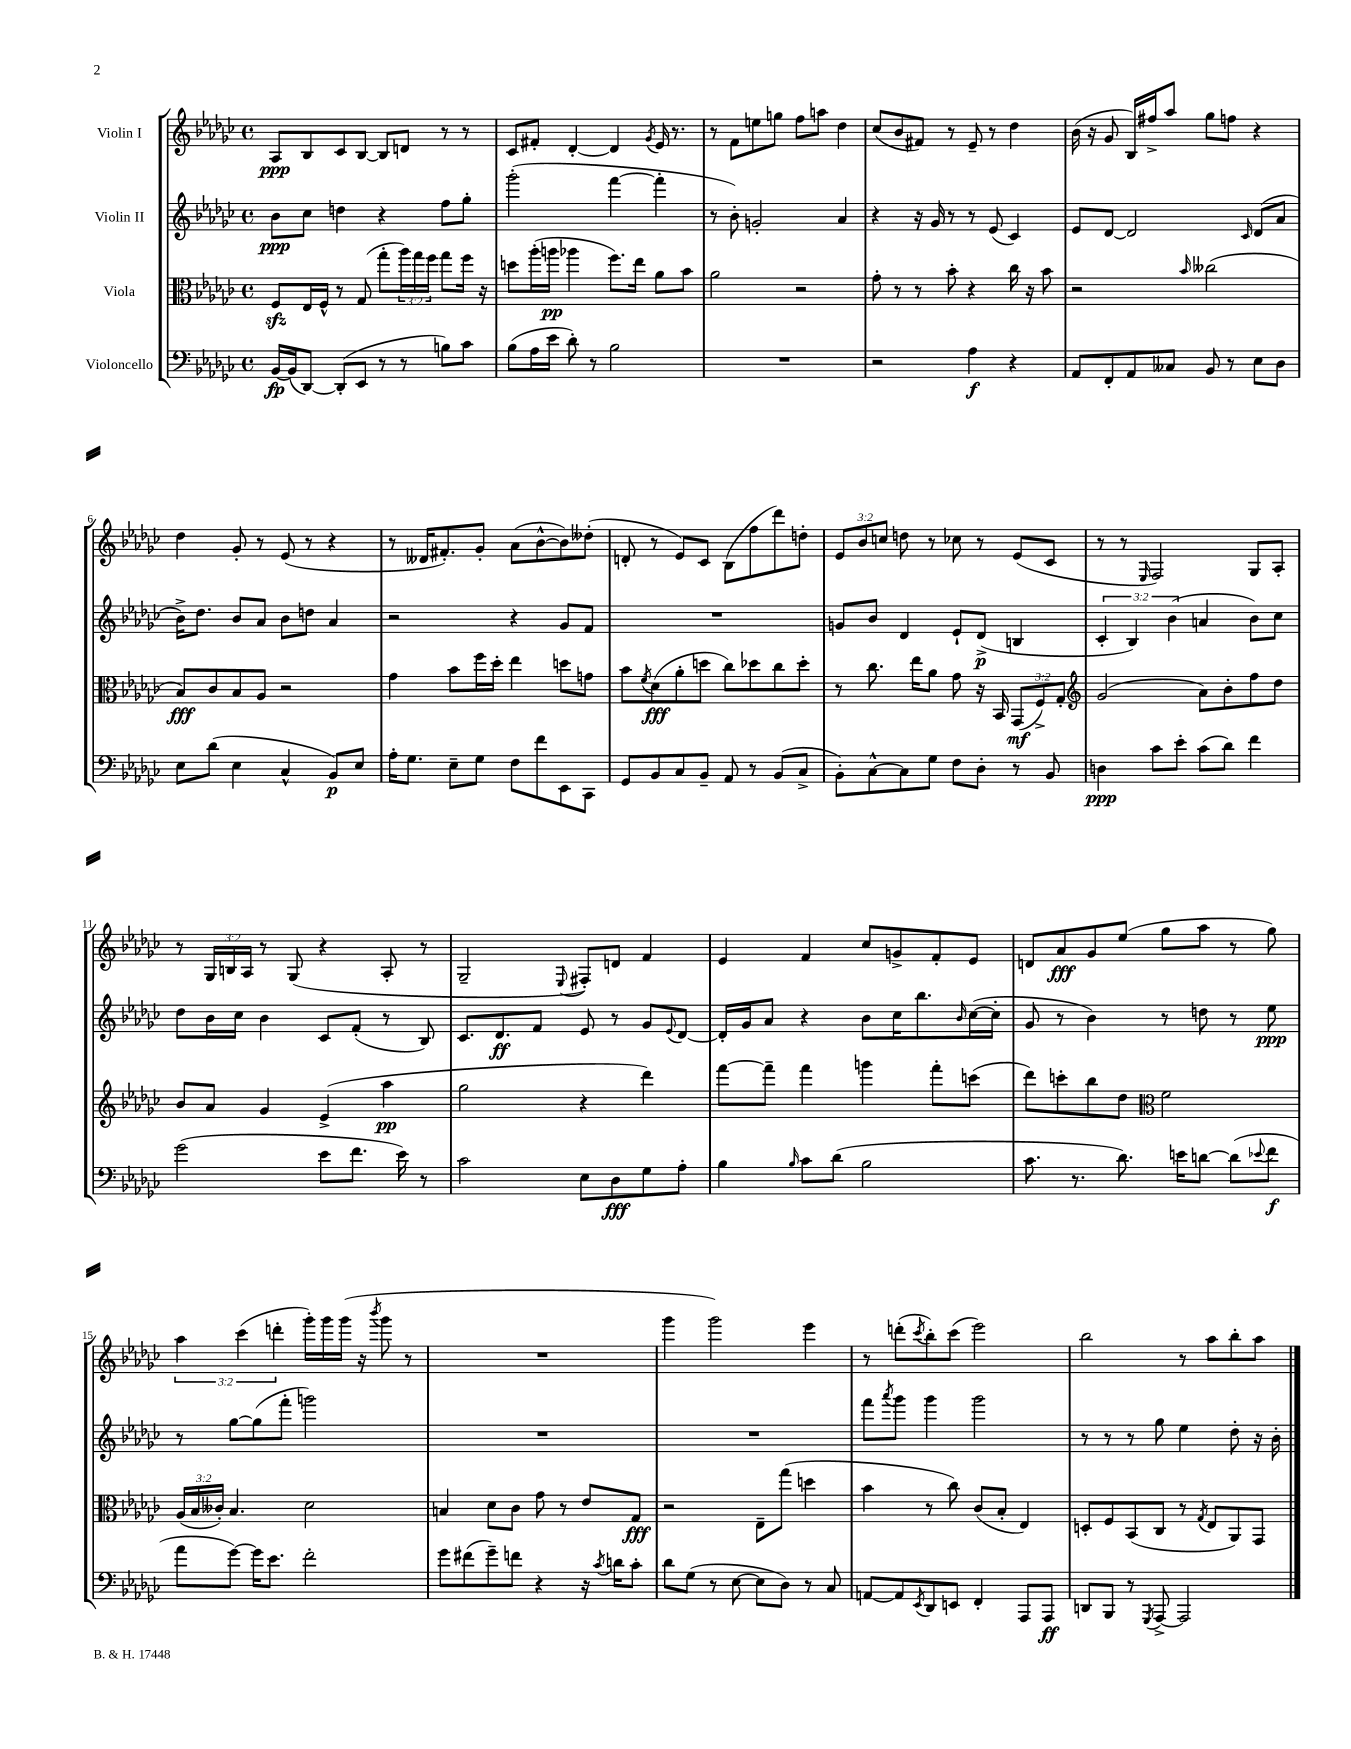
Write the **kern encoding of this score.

**kern	**kern	**kern	**kern
*staff4	*staff3	*staff2	*staff1
*clefF4	*clefC3	*clefG2	*clefG2
*k[b-e-a-d-g-c-]	*k[b-e-a-d-g-c-]	*k[b-e-a-d-g-c-]	*k[b-e-a-d-g-c-]
*M4/4	*M4/4	*M4/4	*M4/4
*met(c)	*met(c)	*met(c)	*met(c)
[16BB-	8F	8b-	8A-
(16BB-]	.	.	.
[8DD-)	16E-	8cc-	8B-
.	16F^^	.	.
(8DD-']	8r	4dd	8c-
8EE-	(8G-	.	[8B-
8r	8gg-'	4r	8B-]
8r	24aa-)	.	8d
.	24gg-	.	.
.	24ff	.	.
8B)	8gg-	8ff	8r
8c-	16ff	8gg-'	8r
.	16r	.	.
=	=	=	=
(8B-	8dd	(2ggg-'	8c-
16A-	(16aa-'	.	8f#'
16e-	16aa	.	.
8d-')	4aa-	.	[4d-'
8r	.	.	.
2B-	8.ff)	[4fff	4d-]
.	16ee-	.	.
.	.	.	8qg-
.	8a-	4fff']	16e-
.	.	.	8.r
.	8b-	.	.
=	=	=	=
1r	2a-	8r	8r
.	.	8b-')	8f
.	.	2g'	8ee
.	.	.	8gg
.	2r	.	8ff
.	.	.	8aa
.	.	4a-	4dd-
=	=	=	=
2r	8g-'	4r	(8cc-
.	8r	.	8b-
.	8r	16r	8f#)
.	.	16g-	.
.	8b-'	8r	8r
4A-	4r	8r	8e-~
.	.	(8e-	8r
4r	16cc-	4c-)	4dd-
.	16r	.	.
.	8b-	.	.
=	=	=	=
8AA-	2r	8e-	(16b-
.	.	.	16r
8FF'	.	[8d-	8g-
8AA-	.	2d-]	16B-)
.	.	.	16ff#^
8C--	.	.	8aa-
.	16qqb-	.	.
8BB-	(2cc--	.	8gg-
8r	.	.	8ff
.	.	16qqc-	.
8E-	.	(8d-	4r
8D-	.	8a-	.
=	=	=	=
8E-	8B-)	16b-^)	4dd-
.	.	8.dd-	.
(8d-	8c-	.	.
4E-	8B-	8b-	8g-'
.	8A-	8a-	8r
4C-^^	2r	8b-	(8e-
.	.	8dd	8r
8BB-)	.	4a-	4r
8E-	.	.	.
=	=	=	=
16A-'	4g-	2r	8r
8.G-	.	.	.
.	.	.	16d--
.	.	.	8.f#')
8E-~	8b-	.	.
8G-	16ff	.	8g-'
.	16dd-'	.	.
8F	4ee-	4r	(8a-
8f	.	.	[8b-^^
8EE-	8dd	8g-	8b-])
8CC-	8g	8f	(8dd--'
=	=	=	=
8GG-	8b-	1r	8d'
.	8qf	.	.
8BB-	(8d-	.	8r
8C-	8a-'	.	8e-)
8BB-~	8dd	.	8c-
8AA-	8cc-)	.	(8B-
8r	8dd-	.	8ff
(8BB-	8cc-	.	8ddd-)
8C-^	8dd-'	.	8dd'
=	=	=	=
8BB-')	8r	8g	12e-
.	.	.	12b-
[8C-^^	8.cc-	8b-	.
.	.	.	12cc
8C-]	.	4d-	8dd
.	16ee-	.	.
8G-	8a-	.	8r
8F	8g-	8e-`	8cc-
8D-'	16r	(8d-^	8r
.	16BB-	.	.
8r	(12GG-	4B	(8e-
.	12F^)	.	.
8BB-	.	.	8c-
.	12G-'	.	.
=	=	=	=
*	*clefG2	*	*
4D	(2g-	6c-'	8r
.	.	.	8r
.	.	6B-)	.
.	.	.	16qqE-
8c-	.	.	2F)
.	.	(6b-	.
8e-'	.	.	.
(8c-	8a-)	4a	.
8d-)	8b-'	.	.
4f	8ff	8b-)	8G-
.	8dd-	8cc-	8A-'
=	=	=	=
(2g-	8b-	8dd-	8r
.	8a-	16b-	24G-
.	.	.	24B
.	.	16cc-	.
.	.	.	24A-
.	4g-	4b-	8r
.	.	.	(8G-
8e-	(4e-^	8c-	4r
8.f	.	(8f'	.
.	4aa-	8r	8A-'
16e-)	.	.	.
8r	.	8B-)	8r
=	=	=	=
2c-	2gg-	8.c-	2G-~
.	.	8.d-	.
.	.	8f	.
.	.	.	8qqE-
8E-	4r	8e-	8F#')
8D-	.	8r	8d
8G-	4ddd-)	8g-	4f
.	.	8qqe-	.
8A-'	.	[8d-	.
=	=	=	=
4B-	[8fff	16d-']	4e-
.	.	16g-	.
.	8fff~]	8a-	.
16qqB-	.	.	.
8c-	4fff	4r	4f
(8d-	.	.	.
2B-	4ggg	8b-	8cc-
.	.	16cc-	8g^
.	.	8.bb-	.
.	8fff'	.	8f'
.	.	16qqb-	.
.	(8ccc	([16cc-	8e-
.	.	16cc-']	.
=	=	=	=
8.c-	8ddd-)	8g-	8d
.	8ccc'	8r	8a-
8.r	.	.	.
.	8bb-	4b-)	8g-
8.d-)	8dd-	.	(8ee-
*	*clefC3	*	*
.	2f	8r	8gg-
16e	.	.	.
[8d	.	8dd	8aa-
(8d]	.	8r	8r
8qqe-	.	.	.
8f	.	8ee-	8gg-)
=	=	=	=
8a-	(24A-	8r	6aa-
.	24B-	.	.
.	24c--')	.	.
[8g-)	4.B-	[8gg-	.
.	.	.	(6ccc-
16g-]	.	(8gg-]	.
8.e-	.	.	.
.	.	.	6ddd'
.	.	8fff'	.
2f'	2d-	2ggg)	16ggg-')
.	.	.	16ggg-
.	.	.	(16ggg-
.	.	.	16r
.	.	.	8qbbb-
.	.	.	8ggg-
.	.	.	8r
=	=	=	=
8g-	4B	1r	1r
(8f#	.	.	.
8g-~)	8d-	.	.
8f	8c-	.	.
4r	8g-	.	.
.	8r	.	.
16r	8e-	.	.
8qc-	.	.	.
16d	.	.	.
8c-'	8G-	.	.
=	=	=	=
8d-	2r	1r	4ggg-
(8G-	.	.	.
8r	.	.	2ggg-)
[8E-	.	.	.
8E-]	8E-~	.	.
8D-)	(8gg-	.	.
8r	4dd	.	4eee-
8C-	.	.	.
=	=	=	=
[8AA	4b-	8fff	8r
.	.	8qaaa-	.
8AA]	.	8ggg-	(8ddd'
8qEE-	.	.	8qccc-
8DD-	8r	4ggg-	8bb-')
8EE	8cc-)	.	(8ccc-
4FF'	(8c-	2ggg-	2eee-)
.	8B-'	.	.
8AAA-	4E-)	.	.
8AAA-	.	.	.
=	=	=	=
8DD	8D'	8r	2bb-
8BBB-	8F	8r	.
8r	(8BB-	8r	.
8qGGG-	.	.	.
[8AAA-^	8C-	8gg-	.
2AAA-]	8r	4ee-	8r
.	8qG-	.	.
.	8E-	.	8aa-
.	8AA-)	8dd-'	8bb-'
.	8GG-	16r	8aa-
.	.	16b-'	.
==	==	==	==
*-	*-	*-	*-
